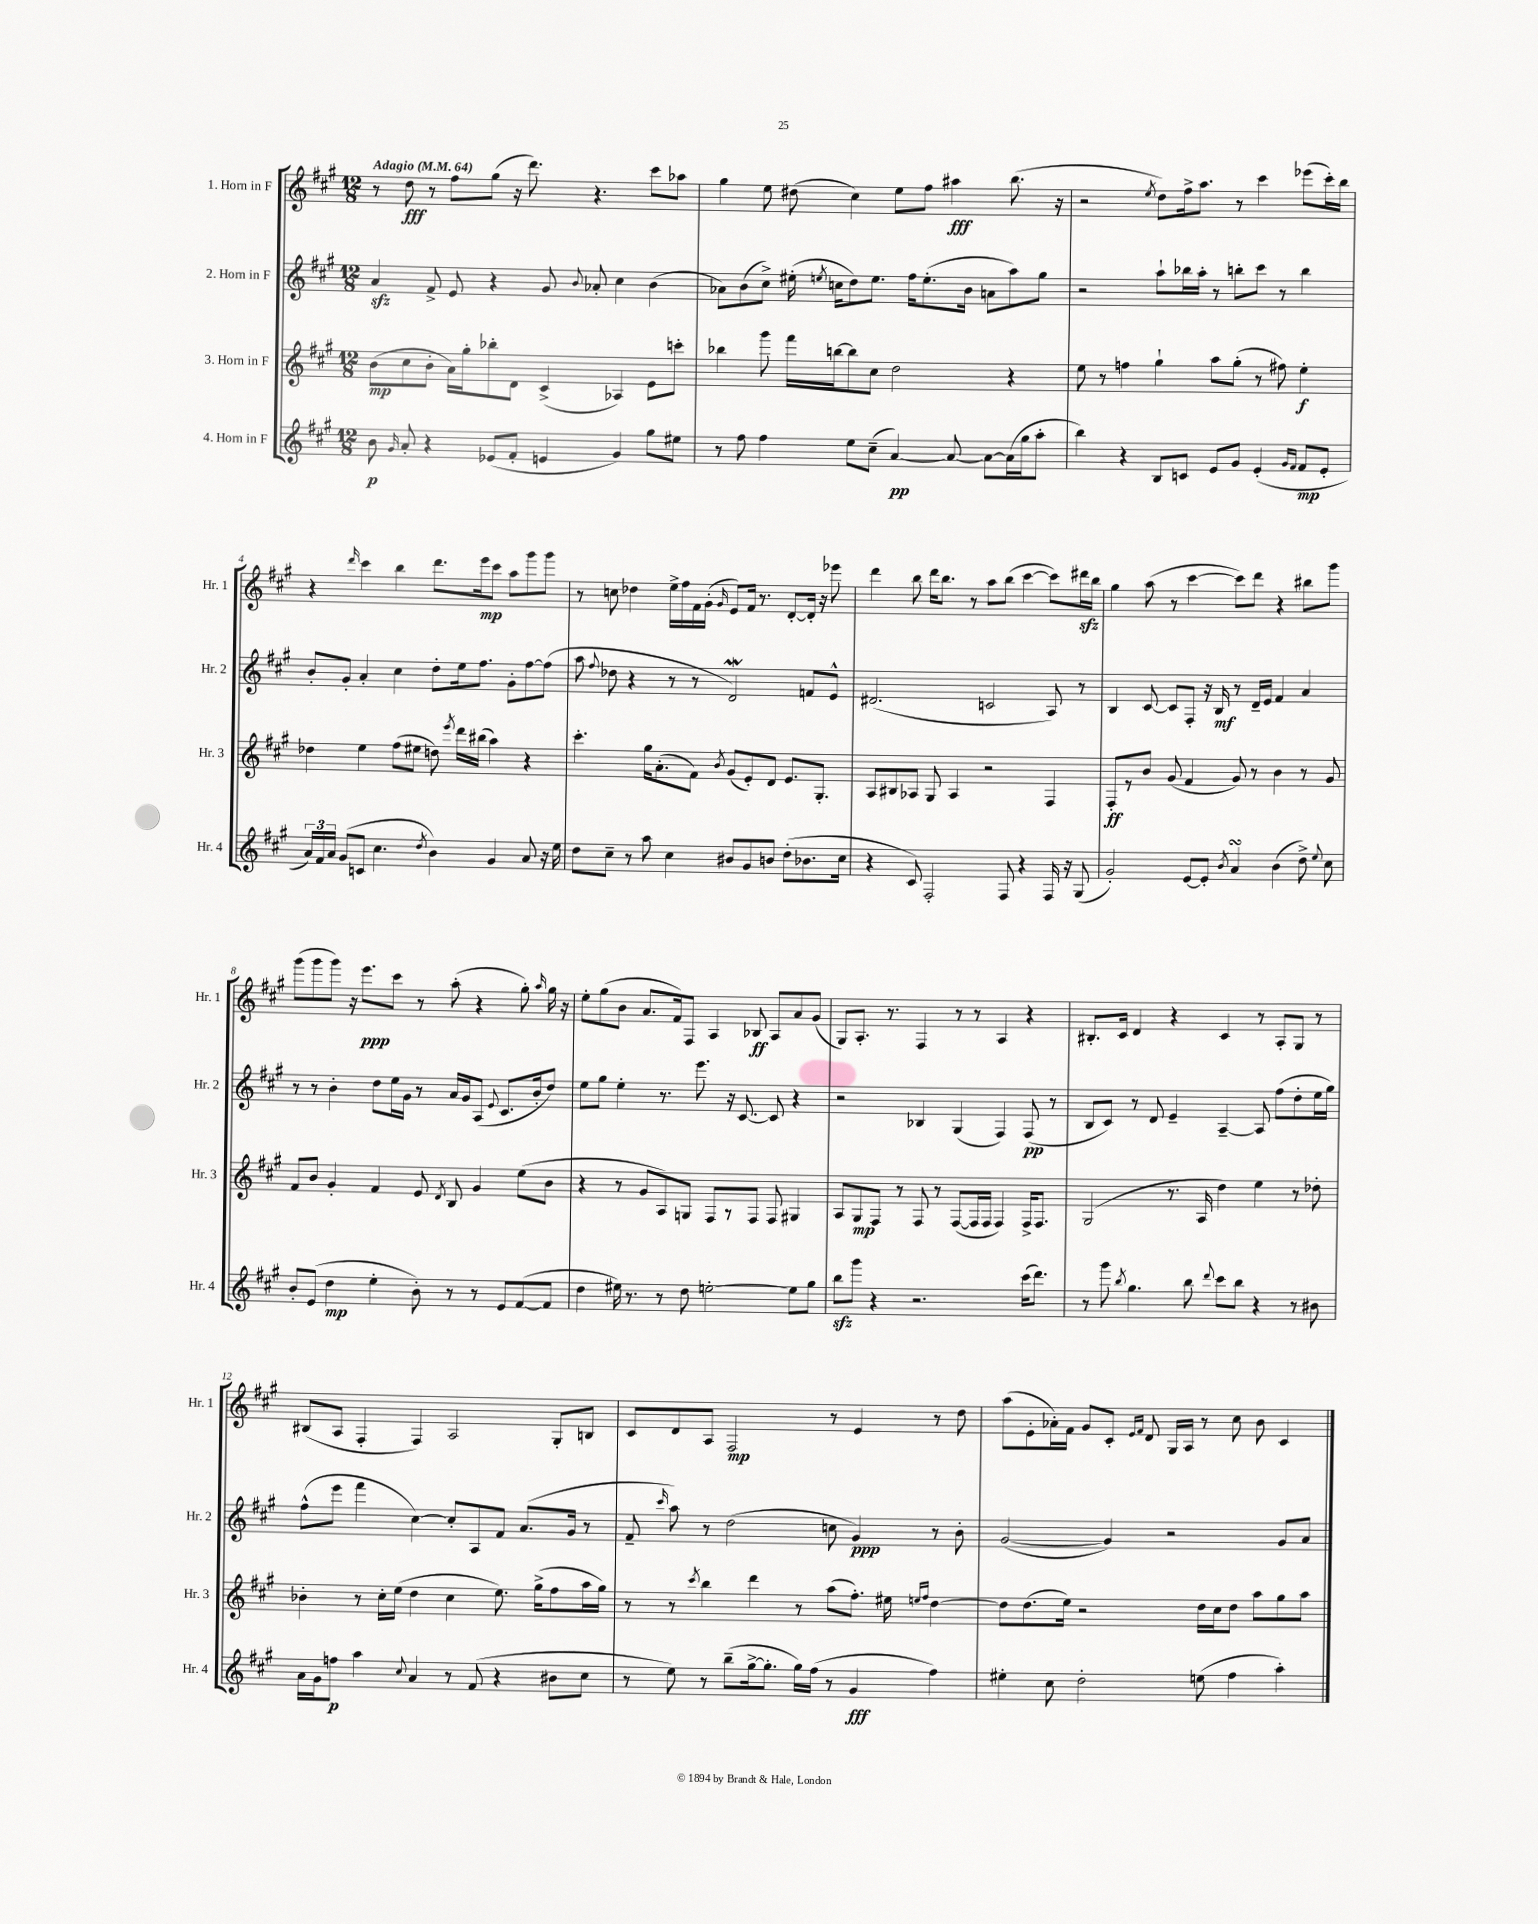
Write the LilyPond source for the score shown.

<<
\new StaffGroup <<
\new Staff = "s0" \with { instrumentName = "1. Horn in F" shortInstrumentName = "Hr. 1" } {
    \clef treble \key a \major \numericTimeSignature \time 12/8 \tempo "Adagio" 4 = 64
    \autoBeamOff r8 d''8\fff r8 fis''8[ gis''8]( r16 d'''8.) r4. cis'''8[ aes''8] |
    gis''4 e''8 dis''8( cis''4) e''8[ fis''8] ais''4\fff b''8.( r16 |
    r2 \acciaccatura { e''8 } d''8[) fis''16-> a''8.] r8 cis'''4 ees'''8[( cis'''16-.) b''16] |
    r4 \grace { d'''16 } cis'''4 b''4 d'''8.[ e'''16\mp cis'''8] a''8[ gis'''8 gis'''8] |
    r8 c''8 des''4 e''16[-> fis''16 fis'16 gis'16]-.( \grace { gis'16 } e'8[) fis'16] r8. d'8[~-. d'16]-. r16 ees'''8 |
    d'''4 b''8 d'''16[ b''8.] r8 a''8[ b''8]( cis'''4~ cis'''8[) dis'''16\sfz b''16] |
    gis''4 a''8( r8 cis'''4~ cis'''8[) d'''8] r4 bis''8[ gis'''8] |
    gis'''8[( gis'''8 gis'''8]) r16 e'''8.[\ppp cis'''8] r8 a''8-.( r4 gis''8-.) \grace { a''16 } gis''16 r16 |
    e''8[-. gis''8( b'8] a'8.[ fis'16) fis8] a4 bes8\ff a8[ a'8 gis'8]( |
    gis8[) a8.]-. r8. fis4 r8 r8 a4 r4 |
    bis8.[-. cis'16] d'4 r4 cis'4 r8 a8[-. gis8] r8 |
    bis8[( a8] fis4-. fis4) a2 gis8[-. b8] |
    cis'8[ d'8 a8] fis2\mp r8 e'4 r8 d''8 |
    a''8[( e'8-. aes'16-.) fis'16] gis'8[ cis'8]-. \grace { e'16[ fis'16] } d'8 gis16[ a16] r8 cis''8 b'8 cis'4 \bar "|." |
}
\new Staff = "s1" \with { instrumentName = "2. Horn in F" shortInstrumentName = "Hr. 2" } {
    \clef treble \key a \major \numericTimeSignature \time 12/8
    \autoBeamOff a'4\sfz fis'8-> e'8 r4 gis'8 \appoggiatura { b'8 } aes'8-. cis''4 b'4( |
    aes'8[) b'8( cis''8]->) eis''16-.( \acciaccatura { e''8 } c''16[ d''8) e''8.] fis''16[ e''8.-.( b'16] a'8[ a''8) gis''8] |
    r2 a''8[-! bes''16 a''16]-. r8 b''8[-. cis'''8] r8 b''4 |
    b'8[-. gis'8]-. a'4-. cis''4 d''8[-. e''16 fis''8.] gis'8[-. fis''8~ fis''8]( |
    a''8 \appoggiatura { fis''8 } des''8 r4 r8 r8 d'2\mordent) f'8[ e'8]-^ |
    dis'2.( c'2 a8) r8 |
    b4 cis'8~ cis'8[ fis8]-. r16 b16\mf r8 d'16[-- e'16] fis'4 a'4 |
    r8 r8 b'4-. d''8[ e''16 gis'16] r8 a'16[ gis'16 a8]( \appoggiatura { e'8 } cis'8.[ b'16-. d''8]) |
    e''8[ gis''8] e''4-. r8. e'''8. r16 cis'8.~ cis'8 r4 |
    r2 bes4 gis4( fis4) fis8\pp( r8 |
    b8[ cis'8]) r8 d'8 e'4-- a4~-- a8 fis''8[( d''8-. e''16 gis''16]) |
    fis''8[-^( e'''8] fis'''4 cis''4~) cis''8[-. a8 fis'8] a'8.[( gis'16] r8 |
    fis'8-- \grace { cis'''16 } a''8) r8 d''2( c''8 gis'4\ppp) r8 b'8-. |
    gis'2~( gis'4) r2 gis'8[ a'8] \bar "|." |
}
\new Staff = "s2" \with { instrumentName = "3. Horn in F" shortInstrumentName = "Hr. 3" } {
    \clef treble \key a \major \numericTimeSignature \time 12/8
    \autoBeamOff b'8[\mp( cis''8 b'8]-. a'16[) gis''16-. bes''8-. d'8] cis'4->( aes4) e'8[ c'''8]-. |
    bes''4 gis'''8 fis'''16[ b''16~ b''8 cis''8] d''2 r4 |
    e''8 r8 f''4 gis''4-! a''8[ gis''8]-.( r8 fis''8) e''4-.\f |
    des''4 e''4 fis''8[( eis''8] d''8) \acciaccatura { e'''8 } d'''16[ bis''16]( a''4) r4 |
    cis'''4.-. gis''16[ a'8.-.( fis'8]) \acciaccatura { b'8 } gis'8[( e'8-.) d'8] e'8.[ gis8.]-. |
    a8[ bis8 aes8] gis8 aes4 r2 fis4 |
    fis8[-.\ff r8 b'8] gis'8( fis'4 gis'8) r8 b'4 r8 gis'8 |
    fis'8[ b'8] gis'4-. fis'4 e'8 \acciaccatura { d'8 } b8 gis'4 e''8[( b'8] |
    r4 r8 gis'8[ a8) g8] fis8[ r8 fis8] fis8 gis4 |
    a8[ gis8\mp fis8] r8 fis8 r8 fis8[~( fis16 fis16] fis4) fis16[-> fis8.] |
    gis2( r8. a16 d''4) e''4 r8 des''8-. |
    bes'4-. r8 cis''16[-. e''16]( d''4 cis''4 e''8.) gis''16[->( fis''8 a''16 gis''16]) |
    r8 r8 \acciaccatura { cis'''8 } b''4 d'''4 r8 a''8[( fis''8.]-.) eis''16 \grace { e''16[ fis''16] } d''4~ |
    d''8[ d''8.( e''16]) r2 d''16[ cis''16 d''8] a''8[ gis''8 a''8] \bar "|." |
}
\new Staff = "s3" \with { instrumentName = "4. Horn in F" shortInstrumentName = "Hr. 4" } {
    \clef treble \key a \major \numericTimeSignature \time 12/8
    \autoBeamOff b'8\p \grace { gis'16 } a'8-. r4 ees'8[( fis'8]-. e'4 gis'4) gis''8[ eis''8] |
    r8 fis''8 fis''4 e''8[ cis''8]--( a'4~\pp) a'8~ a'8[~ a'16( gis''16 a''8]-. |
    b''4) r4 b8[ c'8] e'8[ gis'8] e'4-.( \grace { gis'16[ fis'16] } fis'8[\mp e'8]-. |
    \tuplet 3/2 { a'16[) fis'16 a'16] } gis'8[( c'8] cis''4. \acciaccatura { d''8 } b'4) gis'4 a'8 r16 e''16 |
    d''8[ cis''8]-- r8 a''8 cis''4 bis'8[ gis'8 b'8] d''8[-.( bes'8. cis''16] |
    r4 cis'8) fis2-. fis8 r4 fis16 r16 gis8( |
    gis'2-.) e'8[~ e'8]-. \acciaccatura { b'8 } a'4\turn b'4( d''8->) \appoggiatura { e''8 } cis''8 |
    b'8[-. e'8]( d''4\mp e''4-. b'8-.) r8 r8 e'8[ fis'8~( fis'8] |
    d''4 eis''16) r8. r8 d''8 e''2~-. e''8[ gis''8] |
    b''8[\sfz gis'''8] r4 r2. cis'''16[( d'''8.]) |
    r8 gis'''8 \acciaccatura { b''8 } gis''4. b''8 \appoggiatura { d'''8 } cis'''8[ b''8] r4 r8 bis'8 |
    a'16[ gis'16 f''8]\p a''4 \appoggiatura { cis''8 } a'4 r8 fis'8( r4 bis'8[ cis''8] |
    r8 e''8) r8 b''8[--( gis''16~-> gis''8.]-. gis''16[) fis''16]( r8 gis'4\fff fis''4) |
    eis''4-. cis''8 d''2-. e''8( fis''4 a''4-.) \bar "|." |
}
>>
>>
